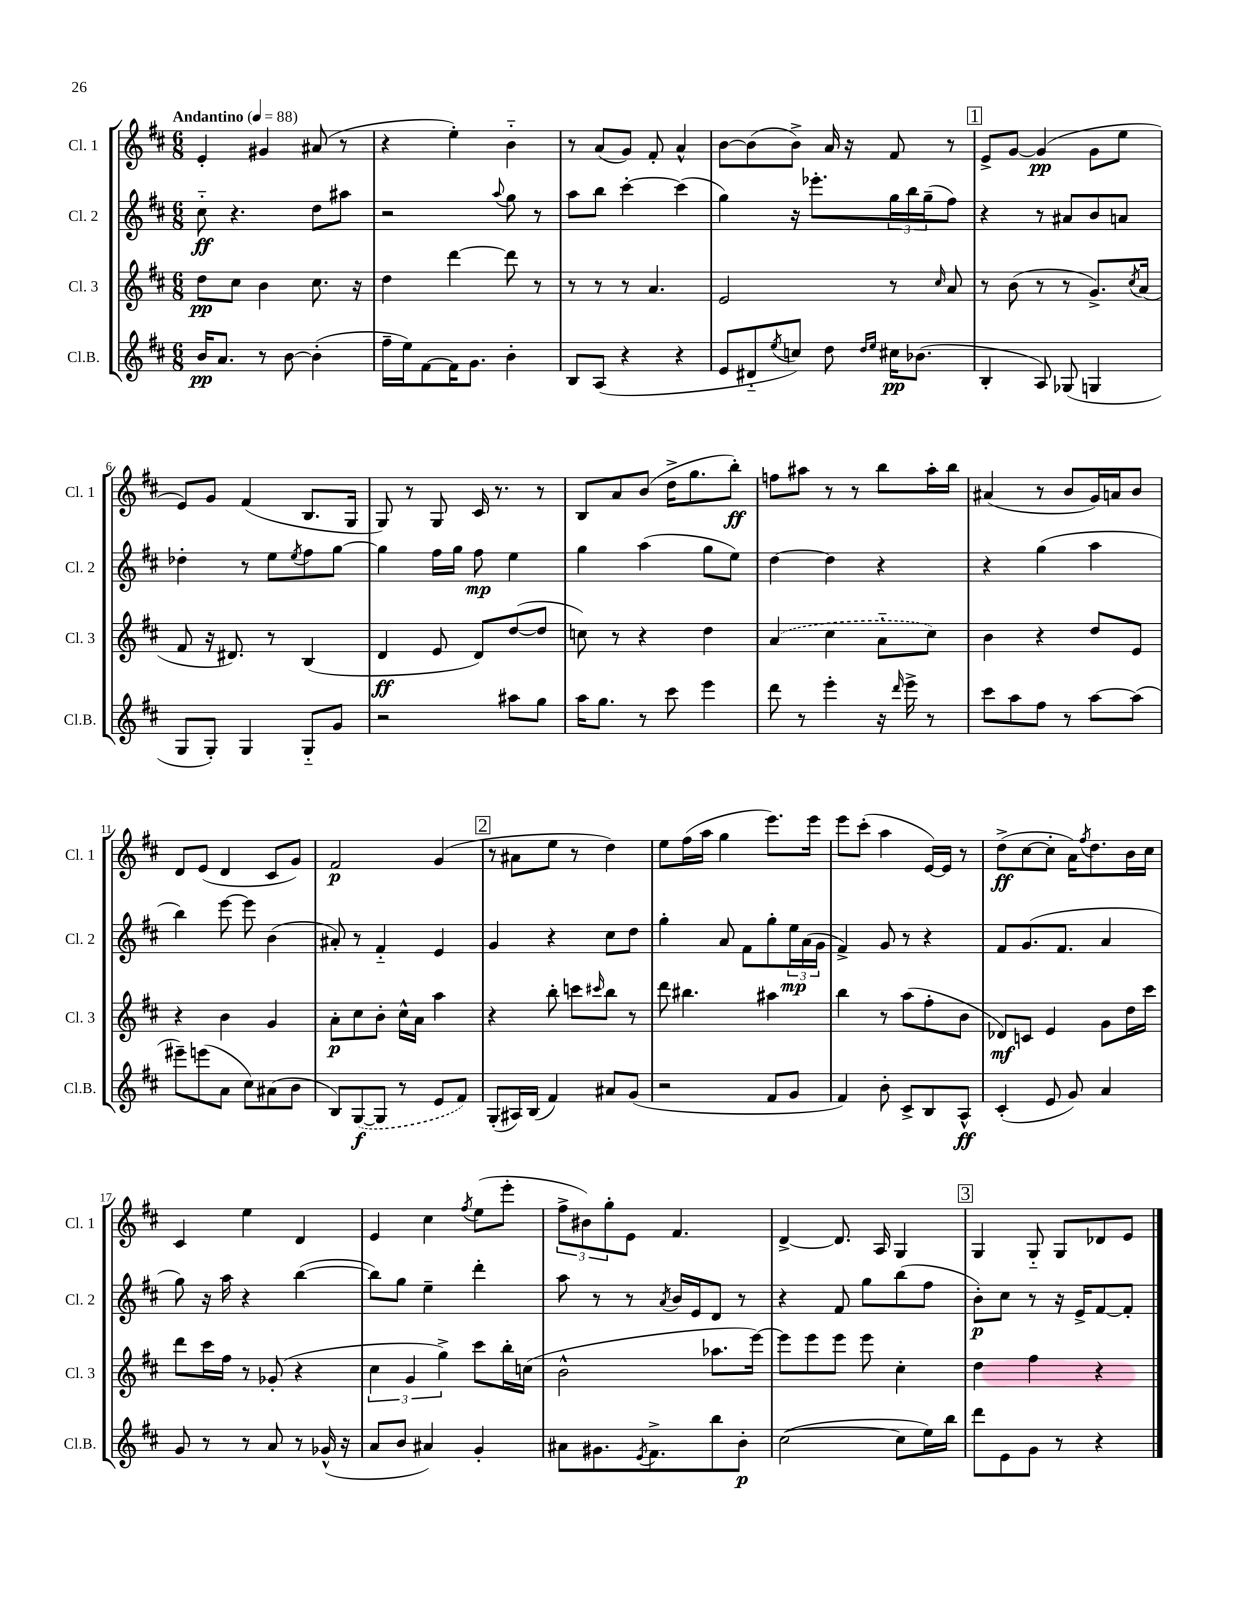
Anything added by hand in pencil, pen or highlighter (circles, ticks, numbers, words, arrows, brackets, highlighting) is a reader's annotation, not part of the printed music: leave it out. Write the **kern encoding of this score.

**kern	**dynam	**kern	**dynam	**kern	**dynam	**kern	**dynam
*part4	*part4	*part3	*part3	*part2	*part2	*part1	*part1
*staff4	*staff4	*staff3	*staff3	*staff2	*staff2	*staff1	*staff1
*I"Cl.B.	*	*I"Cl. 3	*	*I"Cl. 2	*	*I"Cl. 1	*
*I'Cl.B.	*	*I'Cl. 3	*	*I'Cl. 2	*	*I'Cl. 1	*
*clefG2	*	*clefG2	*	*clefG2	*	*clefG2	*
*k[f#c#]	*	*k[f#c#]	*	*k[f#c#]	*	*k[f#c#]	*
*M6/8	*	*M6/8	*	*M6/8	*	*M6/8	*
*MM88	*	*MM88	*	*MM88	*	*MM88	*
=1	=1	=1	=1	=1	=1	=1	=1
!	!	!	!	!	!	!LO:TX:a:B:t=Andantino	!
16b/KL	pp	8dd\L	pp	8cc#\	ff	4e'/	.
8.a/J	.	.	.	.	.	.	.
.	.	8cc#\J	.	4.r	.	.	.
8r	.	4b\	.	.	.	4g#X/	.
[8b\	.	.	.	.	.	.	.
(4b'\]	.	8.cc#\	.	8dd\L	.	(8a#X/	.
.	.	.	.	8aa#X\J	.	8r	.
.	.	16r	.	.	.	.	.
=2	=2	=2	=2	=2	=2	=2	=2
16ff#~\LL	.	4dd\	.	2r	.	4r	.
16ee\J)	.	.	.	.	.	.	.
[8f#\	.	.	.	.	.	.	.
16f#\K]	.	[4ddd\	.	.	.	4ee'\)	.
8.g\J	.	.	.	.	.	.	.
.	.	.	.	8qqaa/	.	.	.
4b'\	.	8ddd\]	.	8gg\	.	4b\	.
.	.	8r	.	8r	.	.	.
=3	=3	=3	=3	=3	=3	=3	=3
8B/L	.	8r	.	8aa\L	.	8r	.
(8A/J	.	8r	.	8bb\J	.	(8a/L	.
4r	.	8r	.	[4ccc#'\	.	8g/J)	.
.	.	4.a/	.	.	.	8f#'/	.
4r	.	.	.	(4ccc#\]	.	4a^^/	.
=4	=4	=4	=4	=4	=4	=4	=4
8e/L	.	2e/	.	4gg\)	.	[8b\L	.
8d#X/	.	.	.	.	.	(8b\]	.
8qee/	.	.	.	.	.	.	.
8ccn/J)	.	.	.	16r	.	8b^\J)	.
.	.	.	.	8.eee-X'\L	.	.	.
8dd\	.	.	.	.	.	16a/	.
.	.	.	.	.	.	16r	.
16qqdd/LL	.	.	.	.	.	.	.
16qqee/JJ	.	.	.	.	.	.	.
16cc#X\KL	pp	8r	.	24gg\L	.	8f#/	.
.	.	.	.	24bb\	.	.	.
(8.b-X\J	.	.	.	.	.	.	.
.	.	.	.	(24gg~\J	.	.	.
.	.	16qqcc#/	.	.	.	.	.
.	.	8a/	.	8ff#\J)	.	8r	.
!!LO:REH:place=s1:t=1
=5	=5	=5	=5	=5	=5	=5	=5
4B'/	.	8r	.	4r	.	8e^/L	.
.	.	(8b\	.	.	.	[8g/J	.
8A/)	.	8r	.	8r	.	(4g/]	pp
(8G-X/	.	8r	.	8a#X/L	.	.	.
4Gn/	.	8.g^/L)	.	8b/	.	8g\L	.
.	.	.	.	8an/J	.	8ee\J	.
.	.	8qcc#/	.	.	.	.	.
.	.	(16a/Jk	.	.	.	.	.
!!LO:LB:g=z
=6	=6	=6	=6	=6	=6	=6	=6
8G/L	.	8f#/	.	4dd-X'\	.	8e/L)	.
8G'/J)	.	16r	.	.	.	8g/J	.
.	.	8.d#X/)	.	.	.	.	.
4G/	.	.	.	8r	.	(4f#/	.
.	.	8r	.	8ee\L	.	.	.
.	.	.	.	8qee/	.	.	.
8G/L	.	(4B/	.	8ff#\	.	8.B/L	.
8g/J	.	.	.	[8gg\J	.	.	.
.	.	.	.	.	.	16G/Jk	.
=7	=7	=7	=7	=7	=7	=7	=7
2r	.	4d/	ff	4gg\]	.	8G/)	.
.	.	.	.	.	.	8r	.
.	.	8e/	.	16ff#\LL	.	8G/	.
.	.	.	.	16gg\JJ	.	.	.
.	.	8d/L)	.	8ff#\	mp	16c#/	.
.	.	.	.	.	.	8.r	.
8aa#X\L	.	([8dd/	.	4ee\	.	.	.
8gg\J	.	8dd/J]	.	.	.	8r	.
=8	=8	=8	=8	=8	=8	=8	=8
16aa\KL	.	8ccn\)	.	4gg\	.	8B/L	.
8.gg\J	.	.	.	.	.	.	.
.	.	8r	.	.	.	8a/	.
8r	.	4r	.	(4aa\	.	(8b/J	.
8ccc#\	.	.	.	.	.	16dd^\KL	.
.	.	.	.	.	.	8.gg\	.
4eee\	.	4dd\	.	8gg\L	.	.	.
.	.	.	.	8ee\J)	.	8bb'\J)	ff
=9	=9	=9	=9	=9	=9	=9	=9
8ddd\	.	(4a/	.	[4dd\	.	8ffn\L	.
8r	.	.	.	.	.	8aa#X\J	.
4eee'\	.	4cc#\	.	4dd\]	.	8r	.
.	.	.	.	.	.	8r	.
16r	.	8a\L	.	4r	.	8bb\L	.
16qqddd/	.	.	.	.	.	.	.
16eee^\	.	.	.	.	.	.	.
8r	.	8cc#\J)	.	.	.	16aa#'\L	.
.	.	.	.	.	.	16bb\JJ	.
=10	=10	=10	=10	=10	=10	=10	=10
8ccc#\L	.	4b\	.	4r	.	(4a#X/	.
8aa\	.	.	.	.	.	.	.
8ff#\J	.	4r	.	(4gg\	.	8r	.
8r	.	.	.	.	.	8b/L	.
[8aa\L	.	8dd/L	.	4aa\	.	16g/L)	.
.	.	.	.	.	.	16an/J	.
(8aa\J]	.	8e/J	.	.	.	8b/J	.
!!LO:LB:g=z
=11	=11	=11	=11	=11	=11	=11	=11
8eee#X~\L)	.	4r	.	4bb\)	.	8d/L	.
(8eeen\	.	.	.	.	.	(8e/J	.
8a\J	.	4b\	.	[8eee\	.	4d/	.
8cc#\L)	.	.	.	8eee\]	.	.	.
(8a#X\	.	4g/	.	(4b\	.	8c#/L	.
8b\J	.	.	.	.	.	8g/J)	.
=12	=12	=12	=12	=12	=12	=12	=12
8B/L)	.	8a'\L	p	8a#X'/)	.	2f#/	p
([8G/	f	8cc#\	.	8r	.	.	.
8G/J]	.	8b'\J	.	4f#/	.	.	.
8r	.	16cc#^^\LL	.	.	.	.	.
.	.	16a\JJ	.	.	.	.	.
8e/L	.	4aa\	.	4e/	.	(4g/	.
8f#/J)	.	.	.	.	.	.	.
!!LO:REH:place=s1:t=2
=13	=13	=13	=13	=13	=13	=13	=13
(8G'/L	.	4r	.	4g/	.	8r	.
16A#X/L)	.	.	.	.	.	8a#X\L	.
(16B/JJ	.	.	.	.	.	.	.
4f#/)	.	8bb'\	.	4r	.	8ee\J	.
.	.	8cccn\L	.	.	.	8r	.
.	.	16qqccc#X/	.	.	.	.	.
8a#X/L	.	8bb\J	.	8cc#\L	.	4dd\)	.
(8g/J	.	8r	.	8dd\J	.	.	.
=14	=14	=14	=14	=14	=14	=14	=14
2r	.	8ddd\	.	4gg'\	.	8ee\L	.
.	.	4.bb#X\	.	.	.	(16ff#\L	.
.	.	.	.	.	.	16aa\JJ	.
.	.	.	.	8a/	.	4gg\	.
.	.	.	.	8f#\L	.	.	.
8f#/L	.	4aa#X\	.	8gg'\	.	8.eee\L)	.
8g/J	.	.	.	24ee\L	mp	.	.
.	.	.	.	(24a\	.	.	.
.	.	.	.	.	.	16eee\Jk	.
.	.	.	.	24g\JJ	.	.	.
=15	=15	=15	=15	=15	=15	=15	=15
4f#/)	.	4bb\	.	4f#^/)	.	8eee\L	.
.	.	.	.	.	.	(8ccc#'\J	.
8b'\	.	8r	.	8g/	.	4aa\	.
8c#^/L	.	(8aa\L	.	8r	.	.	.
8B/	.	8ff#'\	.	4r	.	[16e/LL)	.
.	.	.	.	.	.	16e/JJ]	.
8A^^/J	ff	8b\J	.	.	.	8r	.
=16	=16	=16	=16	=16	=16	=16	=16
(4c#'/	.	8d-X/L)	mf	8f#/L	.	(8dd^\L	ff
.	.	8cn/J	.	(8.g/	.	[8cc#\	.
8e/	.	4e/	.	.	.	8cc#'\J]	.
.	.	.	.	8.f#/J	.	.	.
8g/)	.	.	.	.	.	16a\KL)	.
.	.	.	.	.	.	8qff#/	.
.	.	.	.	.	.	8.dd\	.
4a/	.	8g\L	.	4a/	.	.	.
.	.	16dd\L	.	.	.	16b\L	.
.	.	16ccc#\JJ	.	.	.	16cc#\JJ	.
!!LO:LB:g=z
=17	=17	=17	=17	=17	=17	=17	=17
8g/	.	8ddd\L	.	8gg\)	.	4c#/	.
8r	.	16ccc#\L	.	16r	.	.	.
.	.	16ff#\JJ	.	16aa\	.	.	.
8r	.	8r	.	4r	.	4ee\	.
8a/	.	(8g-X'/	.	.	.	.	.
8r	.	4r	.	([4bb\	.	4d/	.
(16g-X^^/	.	.	.	.	.	.	.
16r	.	.	.	.	.	.	.
=18	=18	=18	=18	=18	=18	=18	=18
8a/L	.	6cc#\	.	8bb\L])	.	4e/	.
8b/J	.	.	.	8gg\J	.	.	.
.	.	6g/	.	.	.	.	.
4a#X/)	.	.	.	4ee~\	.	4cc#\	.
.	.	6gg^\)	.	.	.	.	.
.	.	.	.	.	.	8qff#/	.
4g'/	.	8ccc#\L	.	4ddd'\	.	(8ee\L	.
.	.	16bb'\L	.	.	.	8eee'\J	.
.	.	(16ccn\JJ	.	.	.	.	.
=19	=19	=19	=19	=19	=19	=19	=19
8a#X\L	.	2b^^\	.	8aa\	.	12ff#^\L	.
.	.	.	.	.	.	12b#X\)	.
8.g#X\	.	.	.	8r	.	.	.
.	.	.	.	.	.	12gg'\	.
.	.	.	.	8r	.	8e\J	.
8qe/	.	.	.	.	.	.	.
8.f#^\	.	.	.	.	.	.	.
.	.	.	.	8qa/	.	.	.
.	.	.	.	16b/LL	.	4.f#/	.
.	.	.	.	16e/J	.	.	.
8bb\	.	8.aa-X\L	.	8d/J	.	.	.
8b'\J	p	.	.	8r	.	.	.
.	.	[16eee\Jk)	.	.	.	.	.
=20	=20	=20	=20	=20	=20	=20	=20
([2cc#\	.	8eee\L]	.	4r	.	[4d^/	.
.	.	8eee\	.	.	.	.	.
.	.	8eee\J	.	8f#/	.	8.d/]	.
.	.	8eee\	.	8gg\L	.	.	.
.	.	.	.	.	.	16A/	.
8cc#\L]	.	4cc#'\	.	(8bb\	.	4G/	.
16ee\L)	.	.	.	8ff#\J	.	.	.
16bb\JJ	.	.	.	.	.	.	.
!!LO:REH:place=s1:t=3
=21	=21	=21	=21	=21	=21	=21	=21
8ddd\L	.	4dd\	.	8b'\L)	p	4G/	.
8e\	.	.	.	8cc#\J	.	.	.
8g\J	.	4ff#\	.	8r	.	8G/	.
8r	.	.	.	16r	.	8G/L	.
.	.	.	.	16e^/KL	.	.	.
4r	.	4r	.	[8f#/	.	8d-X/	.
.	.	.	.	8f#'/J]	.	8e/J	.
==	==	==	==	==	==	==	==
*-	*-	*-	*-	*-	*-	*-	*-
